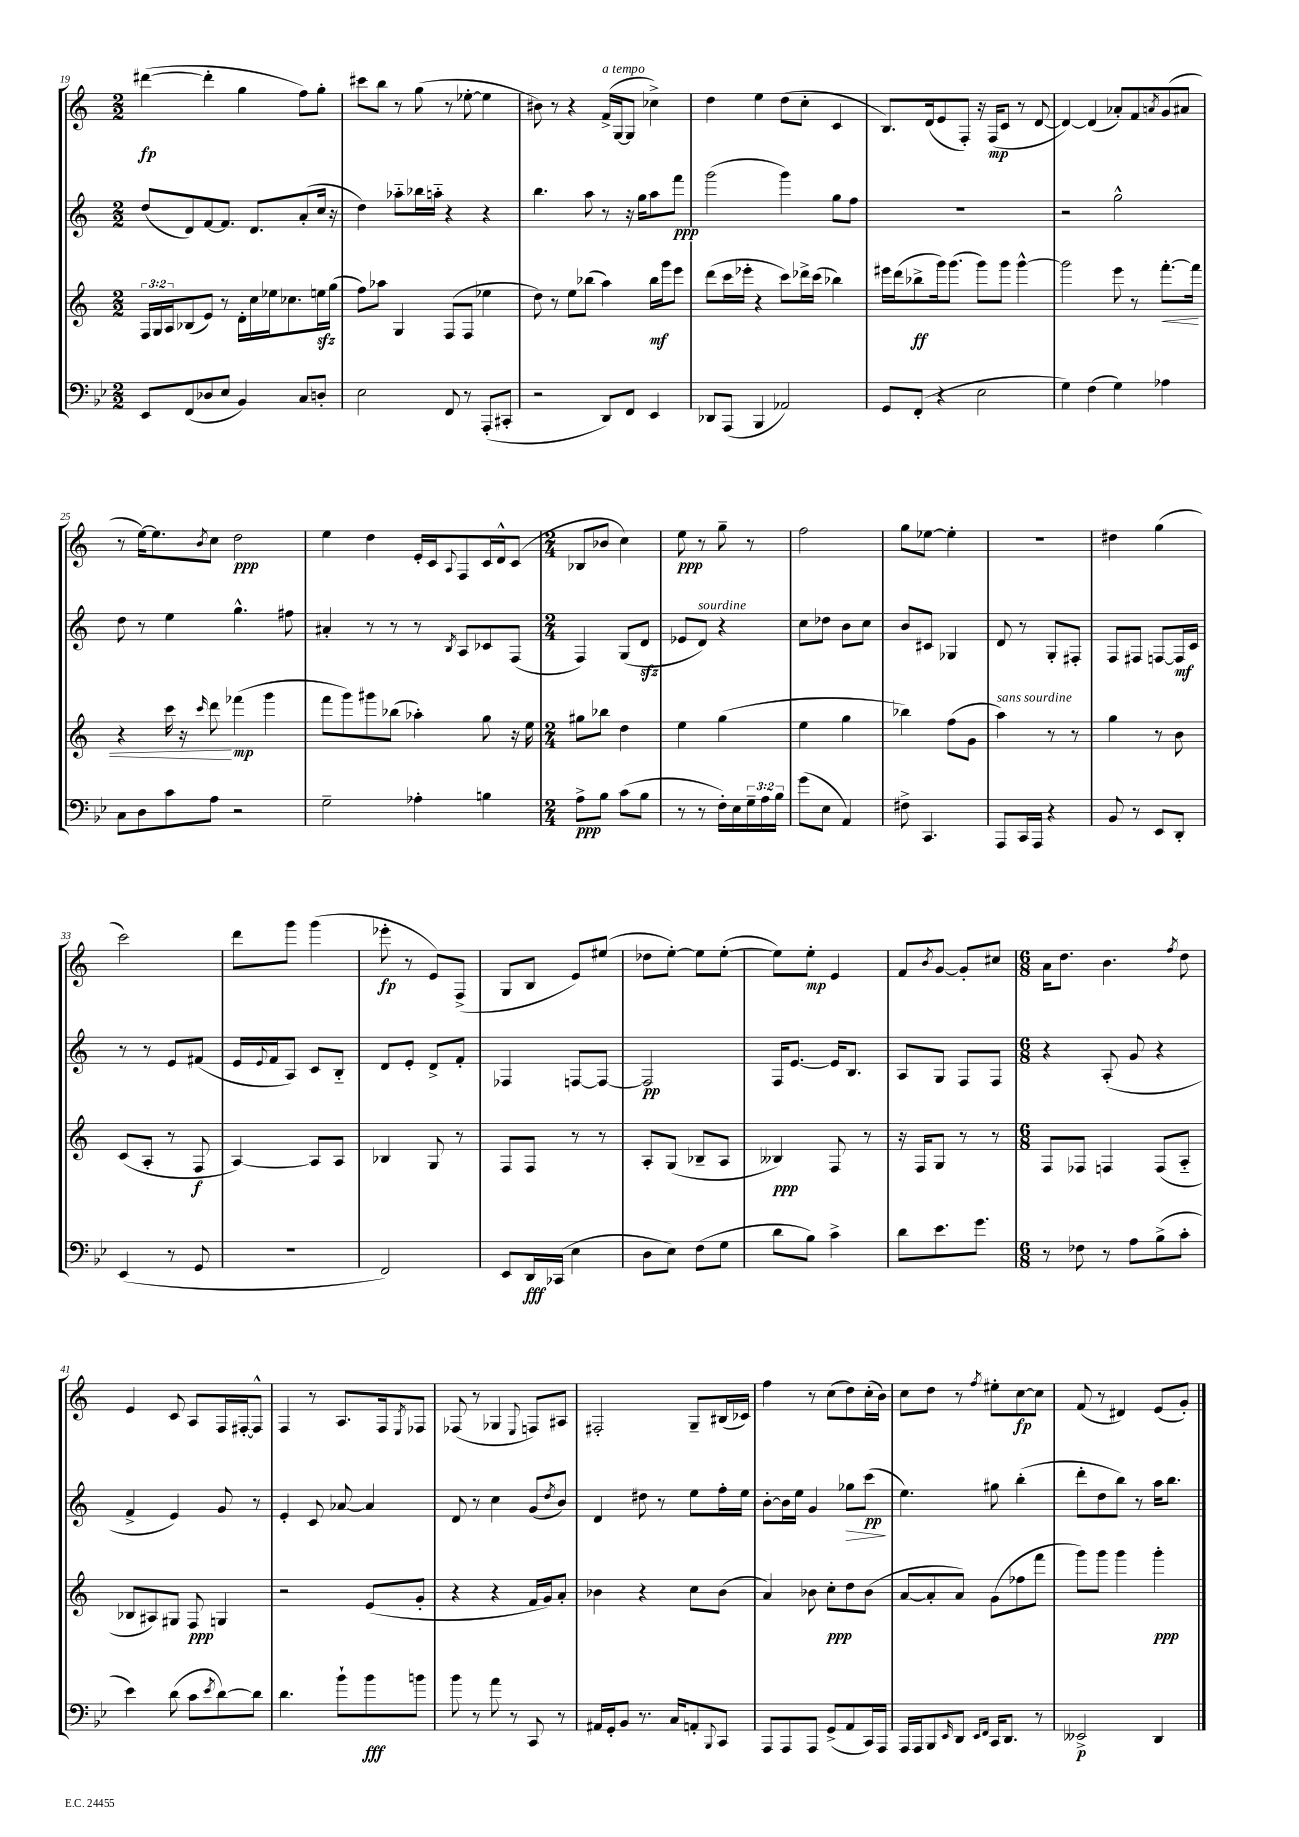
<<
\new StaffGroup <<
\new Staff = "s0" {
    \clef treble \key c \major \numericTimeSignature \time 2/2
    dis'''4~\fp( dis'''4-. g''4 f''8) g''8-. |
    cis'''8 b''8 r8 g''8( r8 ees''8~-. ees''4 |
    bis'8) r8 r4 f'16->^\markup { \italic "a tempo" }( g16~ g8 ces''4->) |
    d''4 e''4 d''8( c''8-. c'4 |
    b8.) d'16( e'8 f8-.) r16 f16\mp( c'8 r8 d'8~ |
    d'4~) d'4( aes'8-.) f'8 \acciaccatura { a'8 } g'8( ais'8 |
    r8 e''16~) e''8. \acciaccatura { b'8 } c''8 d''2\ppp |
    e''4 d''4 e'16-. c'16 \appoggiatura { a8 } f8 c'16 d'16-^ c'8( |
    \numericTimeSignature \time 2/4 bes8 bes'8 c''4) |
    e''8\ppp r8 g''8-- r8 |
    f''2 |
    g''8 ees''8~ ees''4-. |
    R2 |
    dis''4 g''4( |
    c'''2) |
    d'''8 g'''8 g'''4( |
    ees'''8-.\fp r8 e'8) f8->( |
    g8 b8 e'8) eis''8( |
    des''8 e''8~-.) e''8 e''8~-.( |
    e''8) e''8-.\mp e'4 |
    f'8 \acciaccatura { b'8 } g'8~ g'8-. cis''8 |
    \numericTimeSignature \time 6/8 a'16 d''8. b'4. \acciaccatura { f''8 } d''8 |
    e'4 c'8 a8 f16 fis16~-. fis8-^ |
    f4 r8 a8. f16 \acciaccatura { e8 } fes8 |
    fes8( r8 ges4 \appoggiatura { e8 } f8) ais8 |
    fis2-. g8-- bis16( ces'16) |
    f''4 r8 c''8( d''8) c''16-.( b'16) |
    c''8 d''8 r8 \acciaccatura { f''8 } eis''8-. c''8~\fp c''8 |
    f'8( r8 dis'4) e'8( g'8-.) \bar "|." |
}
\new Staff = "s1" {
    \clef treble \key c \major \numericTimeSignature \time 2/2
    d''8( d'8) f'8~ f'8. d'8. a'8-.( c''16 r16 |
    d''4) aes''8-_ bes''16 a''16-_ r4 r4 |
    b''4. a''8 r8 r16 g''16 a''8 f'''8\ppp |
    g'''2( g'''4) g''8 f''8 |
    R1 |
    r2 g''2-^ |
    d''8 r8 e''4 g''4.-^ fis''8 |
    ais'4-. r8 r8 r8 \acciaccatura { b8 } a8 ces'8 f8( |
    \numericTimeSignature \time 2/4 f4) g8( d'8\sfz |
    ees'8 d'8^\markup { \italic "sourdine" }) r4 |
    c''8 des''8 b'8 c''8 |
    b'8 cis'8 ges4 |
    d'8 r8 g8-. fis8-. |
    f8 fis8 f8~ f16\mf c'16 |
    r8 r8 e'8 fis'8( |
    e'16 \appoggiatura { e'8 } f'16 a8) c'8 b8-_ |
    d'8 e'8-. d'8-> f'8-. |
    fes4 f8~ f8~ |
    f2\pp |
    f16 e'8.~ e'16 b8. |
    a8 g8 f8 f8 |
    \numericTimeSignature \time 6/8 r4 a8-.( g'8 r4 |
    f'4-> e'4) g'8 r8 |
    e'4-. c'8 aes'8~ aes'4 |
    d'8 r8 c''4 g'8( \acciaccatura { d''8 } b'8) |
    d'4 dis''8 r8 e''8 f''16-. e''16 |
    b'8~-. b'16 e''16 g'4 ges''8\> c'''8\pp\!( |
    e''4.) gis''8 b''4-.( |
    d'''8-. d''8 b''8) r8 a''16 b''8. \bar "|." |
}
\new Staff = "s2" {
    \clef treble \key c \major \numericTimeSignature \time 2/2 \override Staff.TupletNumber.text = #tuplet-number::calc-fraction-text
    \tuplet 3/2 { f16 g16 a16 } bes8( e'8) r8 d'16-. c''16 ees''16 ces''8. e''16\sfz g''16( |
    f''8) aes''8 g4 f8( f8 ees''4 |
    d''8) r8 e''8 bes''8( a''4) bes''16\mf g'''16 e'''8 |
    d'''8( c'''16 ees'''16-. r4 c'''8) des'''16-> c'''16( bes''4) |
    eis'''16 d'''16( bes''8->\ff g'''16) g'''8.( g'''8) g'''8 g'''4~-^ |
    g'''2 e'''8 r8 f'''8.~-.\< f'''16 |
    r4 c'''16 r16 \grace { c'''16 } d'''8\! fes'''4\mp( g'''4 |
    f'''8 g'''8) gis'''8 bes''8( aes''4-.) g''8 r16 e''16 |
    \numericTimeSignature \time 2/4 gis''8 bes''8 d''4 |
    e''4 g''4( |
    e''4 g''4 |
    bes''4) f''8( g'8 |
    a''4^\markup { \italic "sans sourdine" }) r8 r8 |
    g''4 r8 b'8 |
    c'8( a8-. r8 f8\f |
    a4~) a8 a8 |
    bes4 g8 r8 |
    f8 f8 r8 r8 |
    a8-. g8( bes8-- a8 |
    beses4\ppp) f8 r8 |
    r16 f16 g8 r8 r8 |
    \numericTimeSignature \time 6/8 f8 fes8 f4 f8( a8-_ |
    bes8 ais8) gis8 f8\ppp g4 |
    r2 e'8( g'8-. |
    r4 r4 f'16 g'16) a'8-. |
    bes'4 r4 c''8 bes'8( |
    a'4) bes'8 c''8-.\ppp d''8 bes'8( |
    a'8~ a'8-. a'8) g'8( fes''8 f'''8 |
    g'''8) g'''8 g'''4 g'''4-.\ppp \bar "|." |
}
\new Staff = "s3" {
    \clef bass \key bes \major \numericTimeSignature \time 2/2 \override Staff.TupletNumber.text = #tuplet-number::calc-fraction-text
    ees,8 f,8( des8 ees8 bes,4) c8 d8-. |
    ees2 f,8 r8 a,,8-.( cis,8-. |
    r2 d,8) f,8 ees,4 |
    des,8 a,,8( bes,,4 aes,2) |
    g,8 f,8-.( r4 ees2 |
    g4) f4( g4) aes4 |
    c8 d8 c'8 a8 r2 |
    g2-- aes4-. b4 |
    \numericTimeSignature \time 2/4 a8->\ppp bes8 c'8( bes8 |
    r8 r8 f16-.) ees16 \tuplet 3/2 { g16-- a16 bes16 } |
    g'8( ees8 a,4) |
    fis8-> c,4. |
    a,,8 c,16 a,,16 r4 |
    bes,8 r8 ees,8 d,8-. |
    ees,4( r8 g,8 |
    r2 |
    f,2) |
    ees,8 d,16\fff ces,16( ees4 |
    d8 ees8) f8( g8 |
    d'8 bes8) c'4-> |
    d'8 ees'8. g'8. |
    \numericTimeSignature \time 6/8 r8 fes8 r8 a8 bes8->( c'8-. |
    ees'4) d'8( c'8 \acciaccatura { ees'8 } d'8~) d'8 |
    d'4. bes'8-! bes'8\fff b'8 |
    bes'8 r8 a'8 r8 c,8 r8 |
    ais,16 g,16-. bes,8 r8. c16 a,8-. \appoggiatura { bes,,8 } c,8 |
    a,,8 a,,8 a,,8 g,8->( a,8 c,16) a,,16 |
    a,,16 a,,16 bes,,8 \grace { ees,16 } d,8 \grace { ees,16 f,16 } c,16 d,8. r8 |
    eeses,2->\p d,4 \bar "|." |
}
>>
>>
\layout { \context { \Score currentBarNumber = #19 } }
